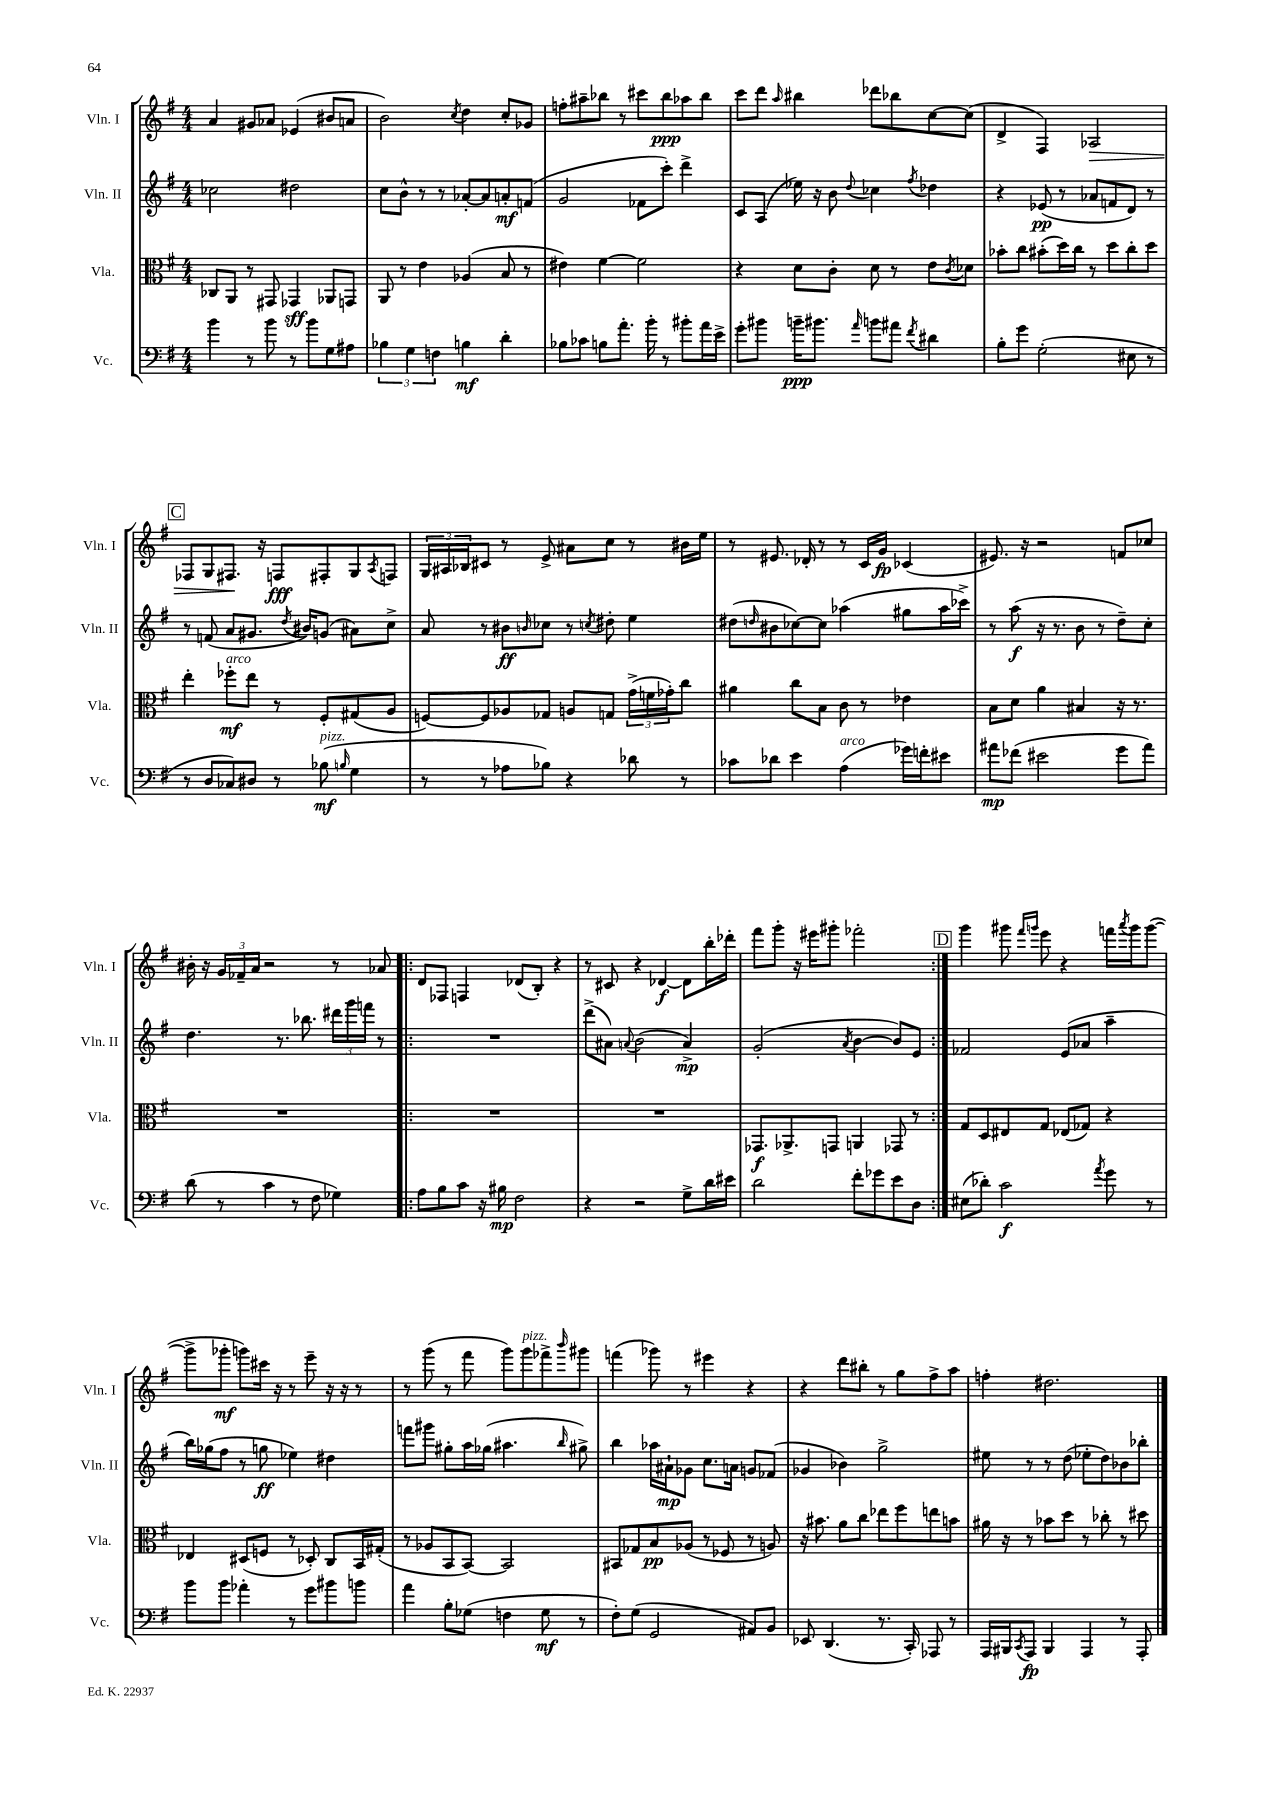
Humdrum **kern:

**kern	**dynam	**kern	**dynam	**kern	**dynam	**kern	**dynam
*part4	*part4	*part3	*part3	*part2	*part2	*part1	*part1
*staff4	*staff4	*staff3	*staff3	*staff2	*staff2	*staff1	*staff1
*I"Vc.	*	*I"Vla.	*	*I"Vln. II	*	*I"Vln. I	*
*I'Vc.	*	*I'Vla.	*	*I'Vln. II	*	*I'Vln. I	*
*clefF4	*	*clefC3	*	*clefG2	*	*clefG2	*
*k[f#]	*	*k[f#]	*	*k[f#]	*	*k[f#]	*
*M4/4	*	*M4/4	*	*M4/4	*	*M4/4	*
=16	=16	=16	=16	=16	=16	=16	=16
4b\	.	8C-X/L	.	2cc-X\	.	4a/	.
.	.	8AA/J	.	.	.	.	.
8r	.	8r	.	.	.	8g#X/L	.
8b\	.	8GG#X/	.	.	.	8a-X/J	.
8r	.	4GG-X/	sff	2dd#X\	.	(4e-X/	.
8b\L	.	.	.	.	.	.	.
8G\	.	8AA-X/L	.	.	.	8b#X/L	.
8A#X\J	.	8GGn/J	.	.	.	8an/J	.
=17	=17	=17	=17	=17	=17	=17	=17
6B-X\	.	8AA/	.	8cc\L	.	2b\)	.
.	.	8r	.	8b^^\J	.	.	.
6G\	.	.	.	.	.	.	.
.	.	4e\	.	8r	.	.	.
6Fn\	.	.	.	.	.	.	.
.	.	.	.	8r	.	.	.
.	.	.	.	.	.	8qcc/	.
4Bn\	mf	(4A-X/	.	[8a-X'/L	.	4dd\	.
.	.	.	.	8a-/]	.	.	.
4d'\	.	8B/	.	8an'/	mf	8cc'/L	.
.	.	8r	.	(8fn/J	.	8g-X/J	.
=18	=18	=18	=18	=18	=18	=18	=18
8B-X\L	.	4e#X\)	.	2g/	.	8ffn'\L	.
8c-X\J	.	.	.	.	.	8aa#X~\	.
8Bn\L	.	[4f#\	.	.	.	8bb-X\J	.
8.a'\J	.	.	.	.	.	8r	.
.	.	2f#\]	.	8f-X\L	.	8ccc#X\L	.
16b'\	.	.	.	.	.	.	.
8r	.	.	.	8ccc'\J)	.	8bb-\	ppp
8b#X'\L	.	.	.	4ddd^\	.	8aa-X\	.
16a\L	.	.	.	.	.	8bb-\J	.
16e^\JJ	.	.	.	.	.	.	.
=19	=19	=19	=19	=19	=19	=19	=19
8g'\L	.	4r	.	8c/L	.	8ccc\L	.
8b#X\J	.	.	.	(8A/J	.	8ddd\J	.
.	.	.	.	.	.	16qqaa/	.
16bn~\KL	ppp	8d\L	.	16ee-X\)	.	4bb#X\	.
8.b#X\J	.	.	.	16r	.	.	.
.	.	8c'\J	.	8b\	.	.	.
16qqa/	.	.	.	8qqdd/	.	.	.
8bn\L	.	8d\	.	4cc-X\	.	8ddd-X\L	.
8a#X\J	.	8r	.	.	.	8bb-X\	.
8qf#/	.	.	.	8qff#/	.	.	.
4d#X\	.	8e\L	.	4dd-X\	.	[8cc\	.
.	.	8qc/	.	.	.	.	.
.	.	8d-X\J	.	.	.	(8cc\J]	.
=20	=20	=20	=20	=20	=20	=20	=20
8B'\L	.	8b-X'\L	.	4r	.	4d^/	.
8g\J	.	8cc\J	.	.	.	.	.
(2G'\	.	(8b#X'\L	.	(8e-X/	pp	4F#/)	.
.	.	16dd\L)	.	8r	.	.	.
.	.	16cc\JJ	.	.	.	.	.
!	!	!	!	!	!	!	!LO:HP:b
.	.	8r	.	8a-X/L	.	2A-X/	>
.	.	8dd\L	.	8fn/	.	.	.
8E#X\	.	8cc'\	.	8d/J)	.	.	.
8r	.	8dd\J	.	8r	.	.	.
!!LO:LB:g=z
!!LO:REH:place=s1:t=C
=21	=21	=21	=21	=21	=21	=21	=21
8r	.	4ee'\	.	8r	.	8F-X/L	.
8D/L	.	.	.	(8fn/	.	8G/	.
!	!	!LO:TX:a:i:t=arco	!	!	!	!	!
8C-X/)	.	8ff-X'\L	mf	8a/L	.	8.F#X/J	.
8D#X/J	.	8ee\J	.	8.g#X/J	.	.	.
.	.	.	.	.	.	16r	]
8r	.	8r	.	.	.	8Fn/L	fff
.	.	.	.	8qdd/	.	.	.
.	.	.	.	16b#X/KL)	.	.	.
!LO:TX:a:i:t=pizz.	!	!	!	!	!	!	!
(8B-X\	mf	8F#'/L	.	(8gn/J	.	8F#X'/	.
16qqBn/	.	.	.	.	.	.	.
4G\	.	(8G#X/	.	8a#X\L)	.	8G/	.
.	.	.	.	.	.	8qA/	.
.	.	8A/J	.	8cc^\J	.	8Fn/J	.
=22	=22	=22	=22	=22	=22	=22	=22
8r	.	[8Fn/L)	.	8a/	.	24G/LL	.
.	.	.	.	.	.	24A#X/	.
.	.	.	.	.	.	24B-X/J	.
8r	.	8F/]	.	8r	.	8c#X/J	.
8A-X\L	.	8A-X/	.	8b#X\L	ff	8r	.
.	.	.	.	16qqbn/	.	.	.
8B-X\J)	.	8G-X/J	.	8cc-X\J	.	8e^/	.
4r	.	8An/L	.	8r	.	8a#X\L	.
.	.	.	.	8qccn/	.	.	.
.	.	8Gn/J	.	8dd#X'\	.	8cc\J	.
8d-X\	.	(24g^\LL	.	4ee\	.	8r	.
.	.	24fn\	.	.	.	.	.
.	.	24g-X'\J)	.	.	.	.	.
8r	.	8cc\J	.	.	.	16b#X\LL	.
.	.	.	.	.	.	16ee\JJ	.
=23	=23	=23	=23	=23	=23	=23	=23
8c-X\L	.	4a#X\	.	(8dd#X\L	.	8r	.
.	.	.	.	16qqddn/	.	.	.
8d-X\J	.	.	.	8b#X\	.	8.e#X/	.
4e\	.	8cc\L	.	[8cc-X\)	.	.	.
.	.	.	.	.	.	16d-X'/	.
.	.	8B\J	.	8cc-\J]	.	8r	.
!LO:TX:a:i:t=arco	!	!	!	!	!	!	!
(4A\	.	8c\	.	(4aa-X\	.	8r	.
.	.	8r	.	.	.	16c/LL	.
.	.	.	.	.	.	16g/JJ	fp
16g-X\LL)	.	4e-X\	.	8gg#X\L	.	(4c-X/	.
16fn'\J	.	.	.	.	.	.	.
8e#X\J	.	.	.	16aa-\L	.	.	.
.	.	.	.	16ccc-X^\JJ)	.	.	.
=24	=24	=24	=24	=24	=24	=24	=24
8a#X\L	mp	8B\L	.	8r	.	8.e#X/)	.
(8f-X\J	.	8d\J	.	(8aa\	f	.	.
.	.	.	.	.	.	16r	.
2e#X\	.	4a\	.	16r	.	2r	.
.	.	.	.	8.r	.	.	.
.	.	4B#X/	.	8b\	.	.	.
.	.	.	.	8r	.	.	.
8g\L	.	16r	.	8dd~\L)	.	8fn/L	.
.	.	8.r	.	.	.	.	.
8a#\J)	.	.	.	8cc'\J	.	8cc-X/J	.
!!LO:LB:g=z
=25	=25	=25	=25	=25	=25	=25	=25
(8d\	.	1r	.	4.dd\	.	16b#X'\	.
.	.	.	.	.	.	16r	.
8r	.	.	.	.	.	24g/LL	.
.	.	.	.	.	.	24f-X~/	.
.	.	.	.	.	.	24a/JJ	.
4c\	.	.	.	.	.	2r	.
.	.	.	.	8.r	.	.	.
8r	.	.	.	.	.	.	.
.	.	.	.	8.bb-X\	.	.	.
8F#\	.	.	.	.	.	.	.
4G-X\)	.	.	.	24ddd#X\LL	.	8r	.
.	.	.	.	24ggg\	.	.	.
.	.	.	.	24fffn\JJ	.	.	.
.	.	.	.	8r	.	8a-X/	.
=26!|:	=26!|:	=26!|:	=26!|:	=26!|:	=26!|:	=26!|:	=26!|:
8A\L	.	1r	.	1r	.	8d/L	.
8B\	.	.	.	.	.	8F-X/J	.
8c\J	.	.	.	.	.	4Fn/	.
16r	.	.	.	.	.	.	.
16B#X\	mp	.	.	.	.	.	.
2F#\	.	.	.	.	.	(8d-X/L	.
.	.	.	.	.	.	8B'/J)	.
.	.	.	.	.	.	4r	.
=27	=27	=27	=27	=27	=27	=27	=27
4r	.	1r	.	(8ddd^\L	.	8r	.
.	.	.	.	8a#X\J)	.	8c#X/	.
.	.	.	.	8qqan/	.	.	.
2r	.	.	.	(2b\	.	4r	.
.	.	.	.	.	.	[4d-X/	f
8G^\L	.	.	.	4a^/)	mp	8d-\L]	.
16d\L	.	.	.	.	.	16bb'\L	.
16e#X\JJ	.	.	.	.	.	16ddd-X'\JJ	.
=28	=28	=28	=28	=28	=28	=28	=28
2d\	.	8.GG-X/L	f	(2g'/	.	8fff#\L	.
.	.	.	.	.	.	8ggg'\J	.
.	.	8.AA-X^/	.	.	.	.	.
.	.	.	.	.	.	16r	.
.	.	.	.	.	.	16eee#X\KL	.
.	.	8GGn/J	.	.	.	8ggg#X'\J	.
.	.	.	.	8qa/	.	.	.
8f#'\L	.	4AAn/	.	[4b\	.	2fff-X'\	.
8g-X\	.	.	.	.	.	.	.
8e\	.	8GG-X/	.	8b/L])	.	.	.
8D\J	.	8r	.	8e/J	.	.	.
!!LO:REH:place=s1:t=D
=29:|!	=29:|!	=29:|!	=29:|!	=29:|!	=29:|!	=29:|!	=29:|!
(8E#X\L	.	8G/L	.	2f-X/	.	4ggg\	.
8d-X'\J)	.	8D/	.	.	.	.	.
2c\	f	8E#X/	.	.	.	8ggg#X\	.
.	.	.	.	.	.	16qqfff#/LL	.
.	.	.	.	.	.	16qqgggn/JJ	.
.	.	8G/J	.	.	.	8eee\	.
.	.	(8E-X/L	.	(8e/L	.	4r	.
.	.	8G-X/J)	.	8a-X/J	.	.	.
8qa/	.	.	.	.	.	.	.
8g\	.	4r	.	4aa~\	.	16fffn\LL	.
.	.	.	.	.	.	8qaaa/	.
.	.	.	.	.	.	16ggg\J	.
8r	.	.	.	.	.	([8ggg\J	.
!!LO:LB:g=z
=30	=30	=30	=30	=30	=30	=30	=30
8b\L	.	4E-X/	.	16bb\LL)	.	8ggg^\L]	.
.	.	.	.	(16gg-X\J	.	.	.
8b\J	.	.	.	8ff#\J	.	8ggg-X'\J	mf
4a-X'\	.	(8D#X/L	.	8r	.	8gggn\L)	.
.	.	8Fn/J	.	8ggn\	ff	16ccc#X\Jk	.
.	.	.	.	.	.	16r	.
8r	.	8r	.	4ee-X\)	.	8r	.
8g\L	.	8D-X'/)	.	.	.	8eee~\	.
8b#X\	.	8C/L	.	4dd#X\	.	16r	.
.	.	.	.	.	.	16r	.
8bn\J	.	16BB/L	.	.	.	8r	.
.	.	(16G#X'/JJ	.	.	.	.	.
=31	=31	=31	=31	=31	=31	=31	=31
4a\	.	8r	.	8fffn\L	.	8r	.
.	.	8A-X/L	.	8ggg#X\J	.	(8ggg\	.
8B'\L	.	8BB/	.	8gg#X'\L	.	8r	.
(8G-X\J	.	[8BB/J)	.	16aa\L	.	8fff#\	.
.	.	.	.	(16gg-X\JJ	.	.	.
4Fn\	.	2BB/]	.	4.aa#X\	.	8ggg\L)	.
!	!	!	!	!	!	!LO:TX:a:i:t=pizz.	!
.	.	.	.	.	.	8ggg\	.
8G-\	mf	.	.	.	.	8fff-X^\	.
.	.	.	.	16qqbb/	.	16qqbbb/	.
8r	.	.	.	8gg#X^\)	.	8ggg#X\J	.
=32	=32	=32	=32	=32	=32	=32	=32
8F#'\L)	.	8BB#X/L	.	4bb\	.	(4fffn\	.
(8G\J	.	8G-X/	.	.	.	.	.
2GG/	.	8B/	pp	16aa-X\LL	.	8ggg-X\)	.
.	.	.	.	16a#X`\J	mp	.	.
.	.	(8A-X/J	.	8g-X\J	.	8r	.
.	.	8r	.	8.cc\L	.	4eee#X\	.
.	.	8F-X/	.	.	.	.	.
.	.	.	.	16an\Jk	.	.	.
8AA#X/L)	.	8r	.	8gn/L	.	4r	.
8BB/J	.	8An/)	.	(8f-X/J	.	.	.
=33	=33	=33	=33	=33	=33	=33	=33
8EE-X/	.	16r	.	4g-X/	.	4r	.
.	.	8.b#X\	.	.	.	.	.
(4.DD/	.	.	.	.	.	.	.
.	.	8a\L	.	4b-X\)	.	8ddd\L	.
.	.	8cc\J	.	.	.	8bb#X'\J	.
8.r	.	8ee-X\L	.	2gg^\	.	8r	.
.	.	8ff#\	.	.	.	8gg\L	.
16CC'/)	.	.	.	.	.	.	.
8AAA-X/	.	8een\	.	.	.	8ff#^\	.
8r	.	8bn\J	.	.	.	8aa\J	.
=34	=34	=34	=34	=34	=34	=34	=34
16AAA/LL	.	16a#X\	.	8ee#X\	.	4ffn'\	.
16BBB#X/J	.	16r	.	.	.	.	.
8qCC/	.	.	.	.	.	.	.
8AAA/J	fp	8r	.	8r	.	.	.
4BBB#/	.	8b-X\L	.	8r	.	2.dd#X\	.
.	.	8dd\J	.	(8dd\	.	.	.
4AAA/	.	8r	.	8ee-X'\L	.	.	.
.	.	8cc-X'\	.	8dd\)	.	.	.
8r	.	8r	.	8b-X\	.	.	.
8AAA'/	.	8dd#X\	.	8bb-X'\J	.	.	.
==	==	==	==	==	==	==	==
*-	*-	*-	*-	*-	*-	*-	*-
